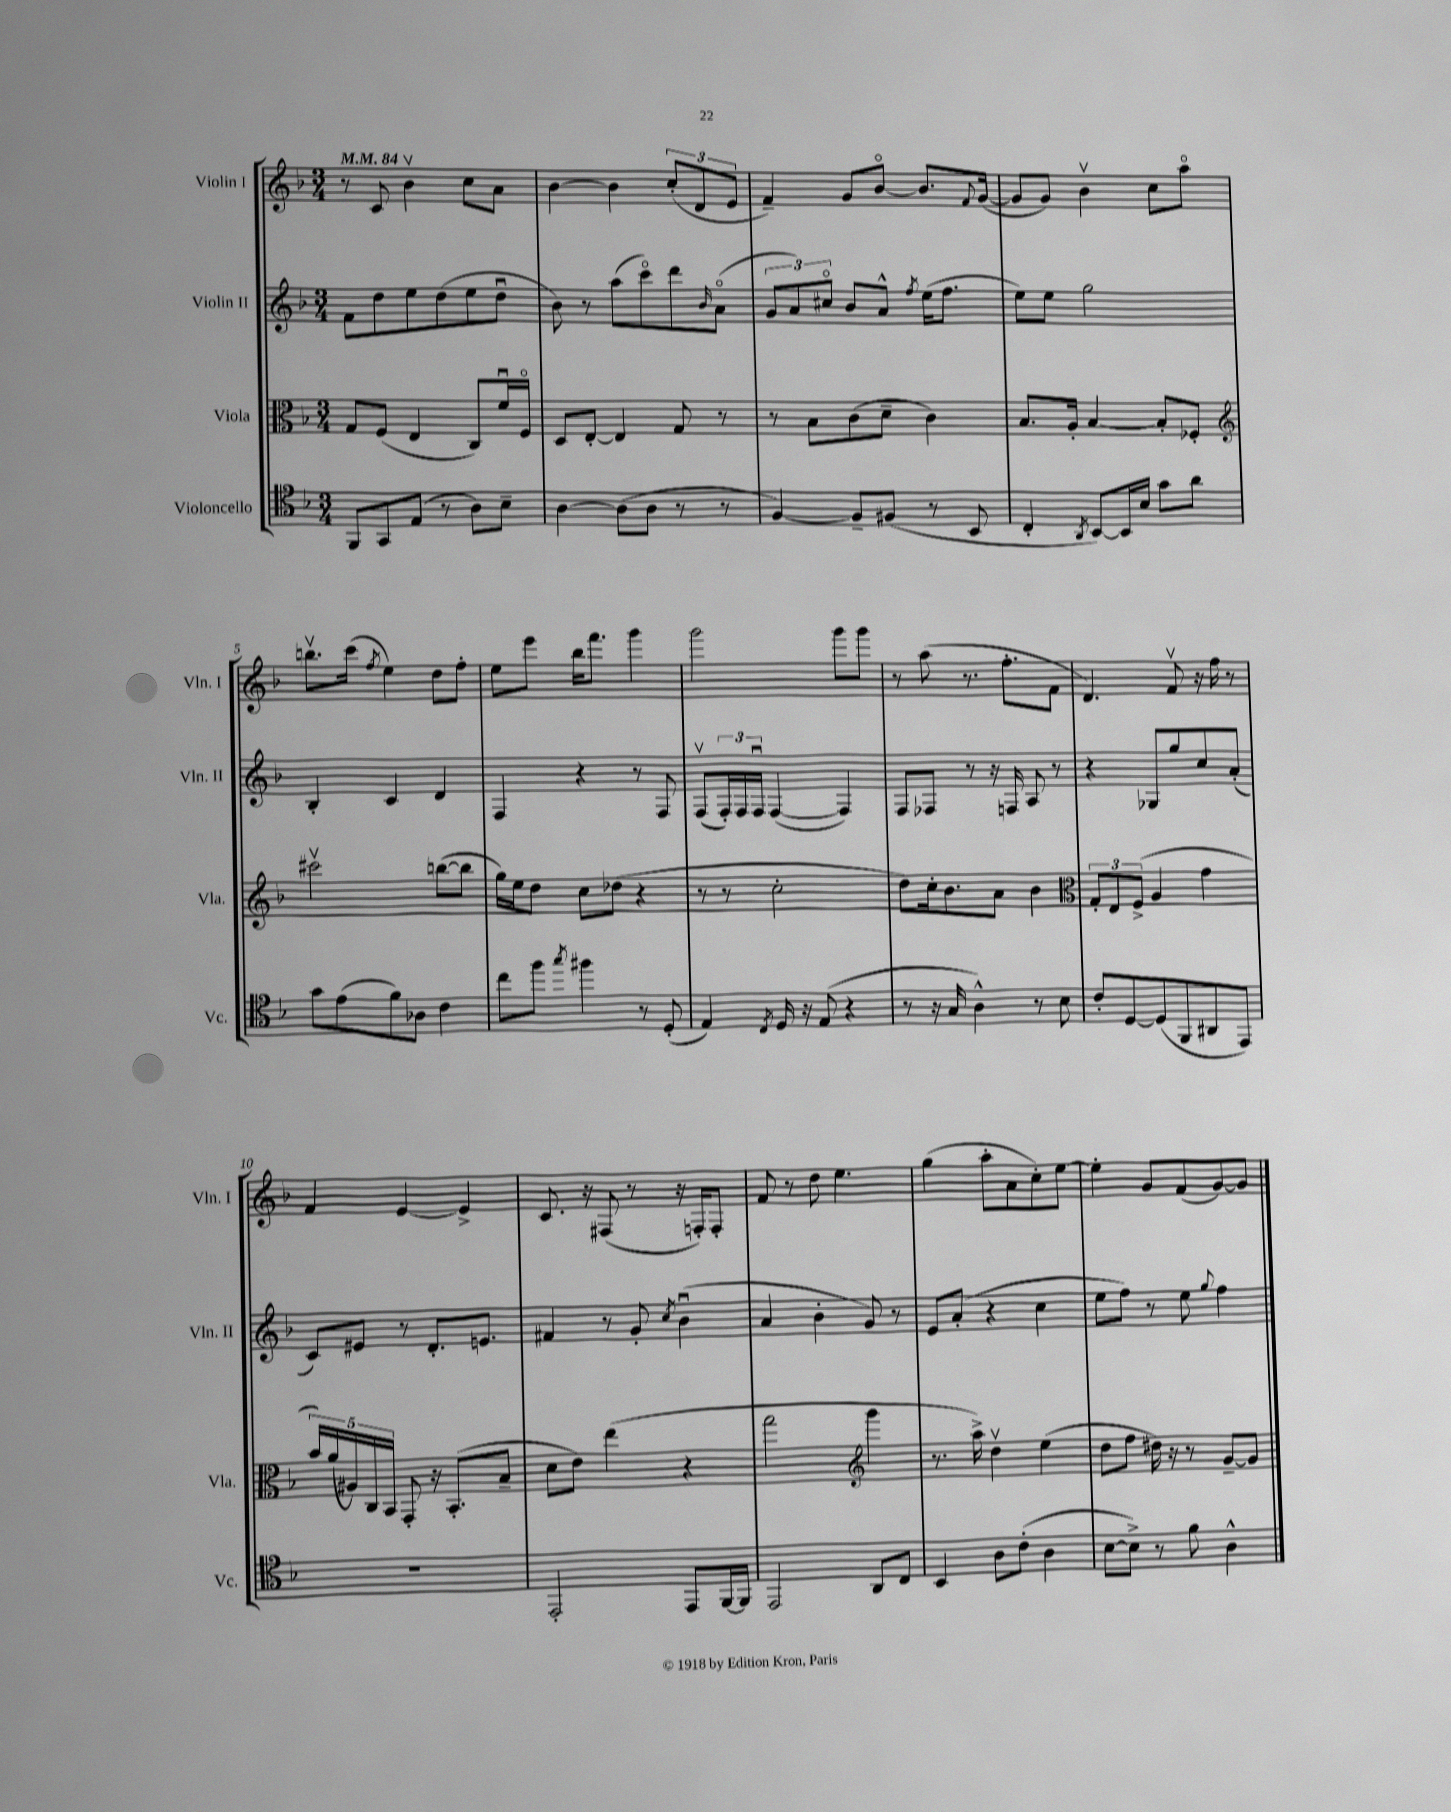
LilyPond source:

<<
\new StaffGroup <<
\new Staff = "s0" \with { instrumentName = "Violin I" shortInstrumentName = "Vln. I" } {
    \clef treble \key f \major \numericTimeSignature \time 3/4 \tempo 4 = 84
    r8 c'8 bes'4\upbow c''8 a'8 |
    bes'4~ bes'4 \tuplet 3/2 { c''8-.( d'8 e'8 } |
    f'4--) g'8 bes'8~\flageolet bes'8. \appoggiatura { f'8 } g'16~( |
    g'8 g'8) bes'4\upbow c''8 a''8\flageolet |
    b''8.\upbow c'''16( \acciaccatura { f''8 } e''4) d''8 f''8-. |
    e''8 e'''8 bes''16 f'''8. g'''4 |
    g'''2 g'''8 g'''8 |
    r8 a''8( r8. f''8.-. f'8 |
    d'4.) f'8\upbow r16 f''16 r8 |
    f'4 e'4~ e'4-> |
    c'8. r16 fis8( r8 r16 f16-.) f8-. |
    f'8 r8 d''8 e''4. |
    g''4( a''8-. a'8 c''8-.) e''8~ |
    e''4-. g'8 f'8( g'8~) g'8 \bar "|." |
}
\new Staff = "s1" \with { instrumentName = "Violin II" shortInstrumentName = "Vln. II" } {
    \clef treble \key f \major \numericTimeSignature \time 3/4
    f'8 d''8 e''8 d''8( e''8 d''8\downbow |
    bes'8) r8 a''8( c'''8\flageolet) d'''8 \grace { bes'16 } a'8\flageolet( |
    \tuplet 3/2 { g'8 a'8) cis''8\flageolet } bes'8 a'8-^ \acciaccatura { f''8 } e''16( f''8. |
    e''8) e''8 g''2 |
    bes4-. c'4 d'4 |
    f4 r4 r8 f8 |
    f8\upbow( \tuplet 3/2 { f16-.) f16 f16\downbow } f4~( f4) |
    f8 fes8 r8 r16 f16 a8 r8 |
    r4 ges8 g''8 c''8 a'8-.( |
    c'8) eis'8 r8 d'8.-. e'8. |
    fis'4 r8 g'8-. \acciaccatura { c''8 } bes'4\downbow( |
    a'4 bes'4-. g'8) r8 |
    e'8 a'8-.( r4 c''4 |
    e''8 f''8) r8 e''8 \appoggiatura { g''8 } f''4 \bar "|." |
}
\new Staff = "s2" \with { instrumentName = "Viola" shortInstrumentName = "Vla." } {
    \clef alto \key f \major \numericTimeSignature \time 3/4
    g8 f8( e4 c8) f'16\downbow f16\flageolet |
    d8 e8~-. e4 g8 r8 |
    r8 bes8 c'8( d'8-- c'4) |
    bes8. a16-. bes4~ bes8-. fes8-. |
    \clef treble cis'''2\upbow b''8~( b''8 |
    g''16) e''16 d''8 c''8 des''8( r4 |
    r8 r8 c''2-. |
    d''8) c''16-. bes'8. a'8 bes'4 |
    \clef alto \tuplet 3/2 { g8-. e8 f8->( } a4 g'4 |
    \tuplet 5/4 { bes'16) a'16( ais16) c16 bes,16 } g,8-. r16 bes,8.-.( bes8-- |
    d'8 e'8) e''4( r4 |
    g''2 \clef treble g'''4 |
    r8. a''16->) d''4\upbow e''4( |
    d''8 f''8 dis''16) r16 r8 g'8~-- g'8 \bar "|." |
}
\new Staff = "s3" \with { instrumentName = "Violoncello" shortInstrumentName = "Vc." } {
    \clef tenor \key f \major \numericTimeSignature \time 3/4
    f,8 g,8 e8( r8 a8) bes8-- |
    a4~ a8( a8 r8 r8 |
    f4~) f8-- fis8( r8 bes,8 |
    c4-. \acciaccatura { a,8 } bes,8~) bes,16 bes16 g'8 a'8 |
    g'8 e'8( f'8) aes8 c'4 |
    c''8 f''8 \acciaccatura { g''8 } fis''4 r8 d8-.( |
    e4) \acciaccatura { c8 } d16 r16 e8( r4 |
    r8 r16 g16 a4-^) r8 bes8 |
    c'8-. d8~ d8( f,8 ais,8 e,8) |
    R2. |
    e,2-. e,8 f,16~ f,16 |
    e,2 a,8 c8 |
    bes,4 a8 c'8-.( a4 |
    bes8~ bes8->) r8 f'8 a4-^ \bar "|." |
}
>>
>>
